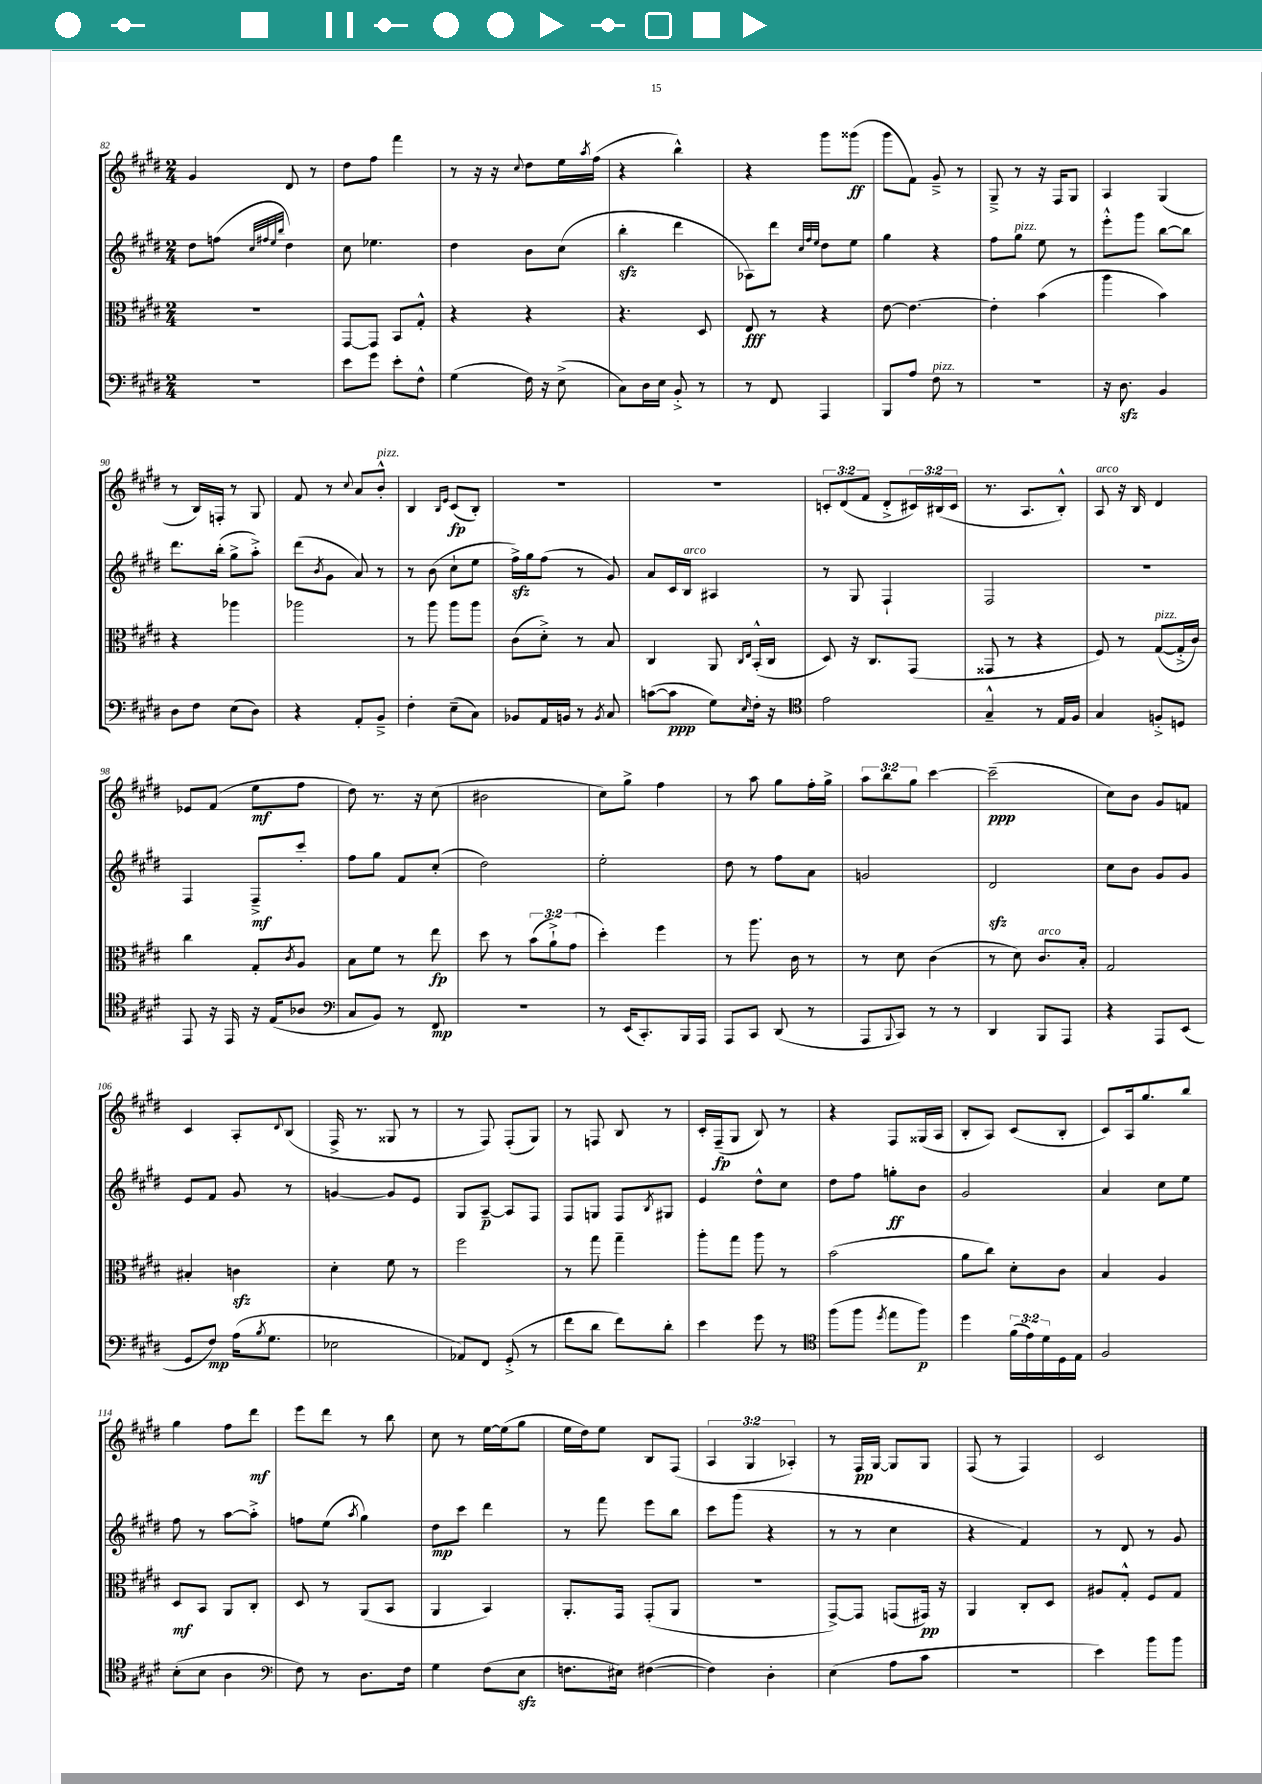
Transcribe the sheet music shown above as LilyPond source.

<<
\new StaffGroup <<
\new Staff = "s0" {
    \clef treble \key e \major \numericTimeSignature \time 2/4 \override Staff.TupletNumber.text = #tuplet-number::calc-fraction-text
    gis'4 dis'8 r8 |
    dis''8 fis''8 fis'''4 |
    r8 r16 r16 \appoggiatura { cis''8 } dis''8 e''16 \acciaccatura { a''8 } fis''16( |
    r4 b''4-^) |
    r4 gis'''8 gisis'''8\ff( |
    gis'''8 fis'8) gis'8---> r8 |
    gis8---> r8 r16 fis16 gis8 |
    a4 gis4( |
    r8 b16) f16-. r8 gis8 |
    fis'8 r8 \appoggiatura { cis''8 } a'8 b'8-.-^^\markup { \italic "pizz." } |
    b4 \grace { b16 e'16 } cis'8\fp( b8-.) |
    R2 |
    R2 |
    \tuplet 3/2 { c'8-. dis'8( fis'8 } dis'8-.-> \tuplet 3/2 { cis'16) bis16( cis'16 } |
    r8. a8. b8-.-^) |
    a8^\markup { \italic "arco" } r16 b16 dis'4 |
    ees'8 fis'8( e''8\mf fis''8 |
    dis''8) r8. r16 cis''8( |
    bis'2 |
    cis''8) gis''8-> fis''4 |
    r8 a''8 gis''8 fis''16-. gis''16-> |
    \tuplet 3/2 { a''8 b''8 gis''8 } cis'''4~ |
    cis'''2--\ppp( |
    cis''8) b'8 gis'8 f'8 |
    cis'4 a8-. \appoggiatura { dis'8 } b8( |
    fis16-> r8. gisis8 r8 |
    r8 fis8) fis8-.( gis8) |
    r8 f8 b8 r8 |
    cis'16-. fis16--\fp( gis8 b8) r8 |
    r4 fis8 gisis16( a16 |
    b8-. a8) cis'8( b8-. |
    cis'8) a16 gis''8. b''8 |
    gis''4 fis''8 dis'''8\mf |
    e'''8 dis'''8 r8 b''8 |
    cis''8 r8 e''16~ e''16( gis''8 |
    e''16 dis''16) e''8 b8 fis8( |
    \tuplet 3/2 { a4 gis4 aes4-.) } |
    r8 fis16\pp gis16~ gis8 gis8 |
    fis8( r8 fis4) |
    cis'2 \bar "|." |
}
\new Staff = "s1" {
    \clef treble \key e \major \numericTimeSignature \time 2/4
    dis''8 f''8( \grace { cis''32 fis''32 e''32 b''32 } dis''4) |
    cis''8 ees''4. |
    dis''4 b'8 cis''8( |
    b''4-.\sfz dis'''4 |
    aes8) dis'''8 \grace { cis''32 fis''32 e''32 } dis''8 e''8 |
    gis''4 r4 |
    fis''8 gis''8^\markup { \italic "pizz." } e''8 r8 |
    e'''8-.-^ gis'''8 b''8~ b''8 |
    dis'''8. b''16-.( gis''8-> a''8-.->) |
    dis'''8( \acciaccatura { b'8 } gis'8 a'8) r8 |
    r8 b'8( cis''8-! e''8 |
    fis''16->\sfz) gis''16 fis''8( r8 gis'8) |
    a'8 cis'16 b16^\markup { \italic "arco" } ais4 |
    r8 gis8 fis4-! |
    fis2 |
    R2 |
    fis4 fis8--->\mf cis'''8-. |
    fis''8 gis''8 fis'8 cis''8-.( |
    dis''2) |
    e''2-. |
    dis''8 r8 fis''8 a'8 |
    g'2 |
    dis'2\sfz |
    cis''8 b'8 gis'8 gis'8 |
    e'8 fis'8 gis'8 r8 |
    g'4~ g'8 e'8 |
    gis8 a8~--\p a8 fis8 |
    fis8 g8 fis8 \acciaccatura { b8 } gis8 |
    e'4 dis''8-^ cis''8 |
    dis''8 fis''8 g''8-.\ff b'8 |
    gis'2 |
    a'4 cis''8 e''8 |
    fis''8 r8 a''8~ a''8-.-> |
    f''8 e''8( \acciaccatura { a''8 } gis''4) |
    dis''8\mp cis'''8 dis'''4 |
    r8 fis'''8 e'''8 b''8 |
    cis'''8 gis'''8( r4 |
    r8 r8 cis''4 |
    r4 fis'4) |
    r8 dis'8 r8 gis'8 \bar "|." |
}
\new Staff = "s2" {
    \clef alto \key e \major \numericTimeSignature \time 2/4 \override Staff.TupletNumber.text = #tuplet-number::calc-fraction-text
    R2 |
    gis,8~ gis,8 b,8 gis8-.-^ |
    r4 r4 |
    r4. dis8 |
    e8\fff r8 r4 |
    e'8~ e'4.~ |
    e'4-. b'4( |
    a''4 b'4) |
    r4 aes''4 |
    aes''2 |
    r8 a''8 a''8 a''8 |
    cis'8( dis'8-.->) r8 b8 |
    cis4 a,8 \grace { cis16 e16 } b,16-.-^( cis16 |
    dis8) r16 cis8. gis,8( |
    gisis,8 r8 r4 |
    fis8) r8 gis8~^\markup { \italic "pizz." }( gis16-.-> cis'16) |
    cis''4 gis8-. \acciaccatura { cis'8 } a8 |
    b8 fis'8 r8 e''8\fp |
    dis''8 r8 \tuplet 3/2 { b'8( a'8-!->) gis'8( } |
    dis''4-.) fis''4 |
    r8 a''8. cis'16 r8 |
    r8 dis'8 cis'4( |
    r8 dis'8) cis'8.^\markup { \italic "arco" } b16-. |
    gis2 |
    bis4-. c'4\sfz |
    dis'4-. fis'8 r8 |
    fis''2 |
    r8 gis''8 gis''4-- |
    a''8-. gis''8 a''8 r8 |
    b'2( |
    a'8 cis''8) dis'8-. cis'8 |
    b4 a4 |
    dis8\mf b,8 a,8 cis8-. |
    dis8 r8 a,8( b,8 |
    a,4 b,4) |
    a,8.-. gis,16 gis,8-.( a,8 |
    R2 |
    gis,8~->) gis,8 g,8( gis,16\pp) r16 |
    a,4 cis8-. dis8 |
    ais8 gis8-.-^ fis8 gis8 \bar "|." |
}
\new Staff = "s3" {
    \clef bass \key e \major \numericTimeSignature \time 2/4 \override Staff.TupletNumber.text = #tuplet-number::calc-fraction-text
    R2 |
    e'8 gis'8 e'8-. fis8-^ |
    gis4( fis16) r16 e8->( |
    cis8) dis16 e16 b,8-.-> r8 |
    r8 fis,8 a,,4 |
    b,,8 a8 fis8^\markup { \italic "pizz." } r8 |
    r2 |
    r16 dis8.\sfz b,4 |
    dis8 fis8 e8( dis8) |
    r4 a,8-. b,8---> |
    fis4-. e8--( cis8) |
    bes,8 a,16 b,16 r8 \acciaccatura { b,8 } cis8 |
    c'8~( c'8\ppp gis8) \grace { e16 } fis16-. r16 |
    \clef tenor e'2 |
    gis4---^ r8 e16 fis16 |
    gis4 f8-.-> d8 |
    e,8 r16 e,16 r16 e16( aes8 |
    \clef bass cis8 b,8) r8 fis,8\mp |
    r2 |
    r8 e,16( cis,8.-.) b,,16 a,,16 |
    a,,8 cis,8 dis,8( r8 |
    a,,8 \appoggiatura { b,,8 } cis,8) r8 r8 |
    dis,4 b,,8 a,,8 |
    r4 a,,8 e,8( |
    gis,8 fis8\mp) a16( \acciaccatura { b8 } gis8. |
    ees2 |
    aes,8) fis,8 gis,8-.->( r8 |
    fis'8 dis'8 fis'8) dis'8-. |
    e'4 gis'8 r8 |
    \clef tenor fis''8( fis''8 \acciaccatura { dis''8 } e''8 fis''8\p) |
    dis''4 \tuplet 3/2 { fis'16( e'16) dis'16 } dis16 e16 |
    fis2 |
    b8-.( b8 a4 |
    \clef bass fis8) r8 dis8. fis16 |
    gis4 fis8( e8\sfz |
    f8. eis16) fis4~( |
    fis4) dis4-. |
    e4( a8 cis'8 |
    r2 |
    e'4) b'8 b'8 \bar "|." |
}
>>
>>
\layout { \context { \Score currentBarNumber = #82 } }
